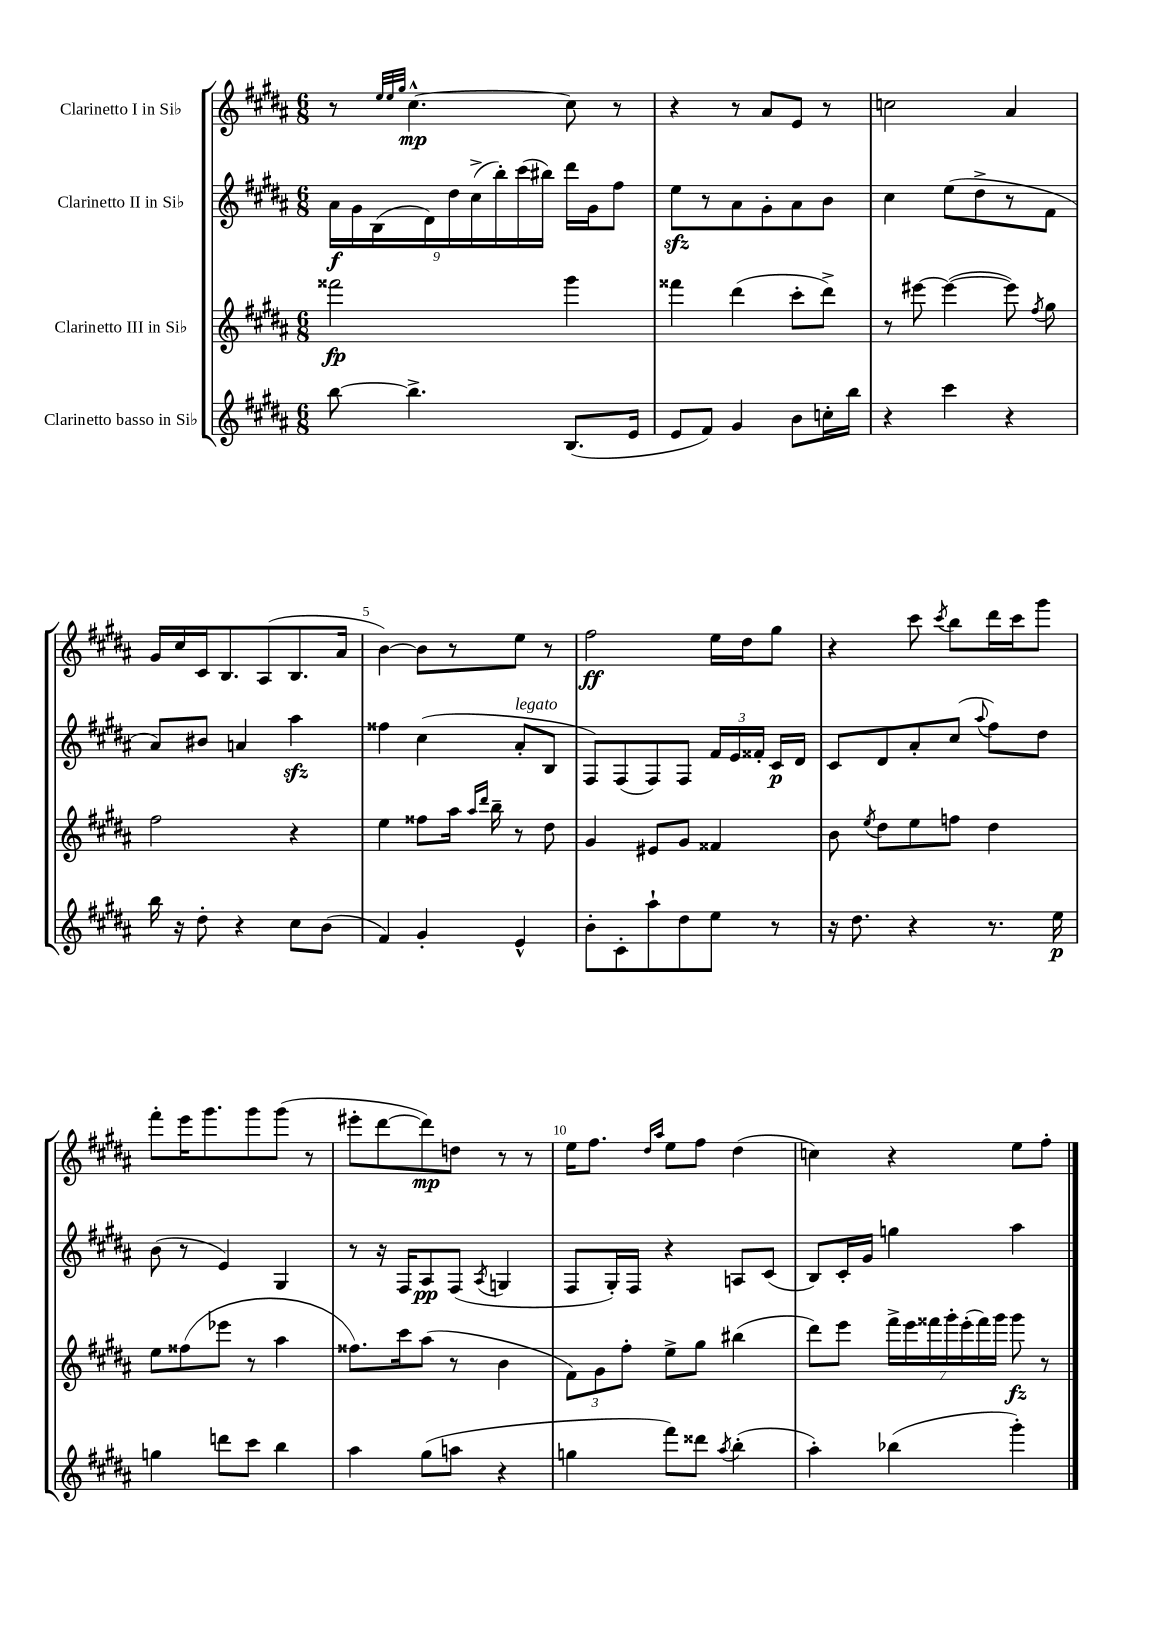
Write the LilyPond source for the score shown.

<<
\new StaffGroup <<
\new Staff = "s0" \with { instrumentName = "Clarinetto I in Sib" } {
    \clef treble \key b \major \numericTimeSignature \time 6/8
    \autoBeamOff r8 \grace { e''32[ e''32 gis''32] } cis''4.~-^\mp cis''8 r8 |
    r4 r8 ais'8[ e'8] r8 |
    c''2 ais'4 |
    gis'16[ cis''16 cis'16 b8. ais8( b8. ais'16] |
    b'4~) b'8[ r8 e''8] r8 |
    fis''2\ff e''16[ dis''16 gis''8] |
    r4 cis'''8 \acciaccatura { cis'''8 } b''8[ dis'''16 cis'''16 gis'''8] |
    fis'''8[-. e'''16 gis'''8. gis'''8 gis'''8]( r8 |
    eis'''8[-. dis'''8~ dis'''8\mp) d''8] r8 r8 |
    e''16[ fis''8.] \grace { dis''16[ ais''16] } e''8[ fis''8] dis''4( |
    c''4) r4 e''8[ fis''8]-. \bar "|." |
}
\new Staff = "s1" \with { instrumentName = "Clarinetto II in Sib" } {
    \clef treble \key b \major \numericTimeSignature \time 6/8
    \autoBeamOff \tuplet 9/8 { ais'16[\f gis'16 b16( dis'16) dis''16 cis''16->( b''16-.) cis'''16( bis''16]) } dis'''16[ gis'16 fis''8] |
    e''8[\sfz r8 ais'8 gis'8-. ais'8 b'8] |
    cis''4 e''8[( dis''8-> r8 fis'8] |
    ais'8[) bis'8] a'4 ais''4\sfz |
    fisis''4 cis''4( ais'8[-.^\markup { \italic "legato" } b8] |
    fis8[) fis8( fis8) fis8] \tuplet 3/2 { fis'16[ e'16 fisis'16]-. } cis'16[\p dis'16] |
    cis'8[ dis'8 ais'8-. cis''8]( \appoggiatura { ais''8 } fis''8[) dis''8] |
    b'8( r8 e'4) gis4 |
    r8 r16 fis16[ ais8\pp fis8]( \acciaccatura { ais8 } g4 |
    fis8[ gis16-.) fis16] r4 a8[ cis'8]( |
    b8[) cis'16-. gis'16] g''4 ais''4 \bar "|." |
}
\new Staff = "s2" \with { instrumentName = "Clarinetto III in Sib" } {
    \clef treble \key b \major \numericTimeSignature \time 6/8
    \autoBeamOff fisis'''2\fp gis'''4 |
    fisis'''4 dis'''4( cis'''8[-. dis'''8]->) |
    r8 eis'''8~ eis'''4~( eis'''8) \acciaccatura { fis''8 } gis''8 |
    fis''2 r4 |
    e''4 fisis''8[ ais''16] \grace { ais''16[ dis'''16] } b''16-- r8 dis''8 |
    gis'4 eis'8[ gis'8] fisis'4 |
    b'8 \acciaccatura { e''8 } dis''8[ e''8 f''8] dis''4 |
    e''8[ fisis''8( ees'''8] r8 ais''4 |
    fisis''8.[) cis'''16 ais''8]( r8 b'4 |
    \tuplet 3/2 { fis'8[) gis'8 fis''8]-. } e''8[-> gis''8] bis''4( |
    dis'''8[) e'''8] \tuplet 7/4 { fis'''16[-> e'''16 fisis'''16 gis'''16-. e'''16-.( fisis'''16) gis'''16] } gis'''8\fz r8 \bar "|." |
}
\new Staff = "s3" \with { instrumentName = "Clarinetto basso in Sib" } {
    \clef treble \key b \major \numericTimeSignature \time 6/8
    \autoBeamOff b''8~ b''4.-> b8.[( e'16] |
    e'8[ fis'8]) gis'4 b'8[ c''16-. b''16] |
    r4 cis'''4 r4 |
    b''16 r16 dis''8-. r4 cis''8[ b'8]( |
    fis'4) gis'4-. e'4-^ |
    b'8[-. cis'8-. ais''8-! dis''8 e''8] r8 |
    r16 dis''8. r4 r8. e''16\p |
    g''4 d'''8[ cis'''8] b''4 |
    ais''4 gis''8[( a''8] r4 |
    g''4 fis'''8[) disis'''8] \acciaccatura { ais''8 } b''4-.( |
    ais''4-.) bes''4( gis'''4-.) \bar "|." |
}
>>
>>
\layout { \context { \Score \override BarNumber.break-visibility = ##(#f #t #t) barNumberVisibility = #(every-nth-bar-number-visible 5) } }
